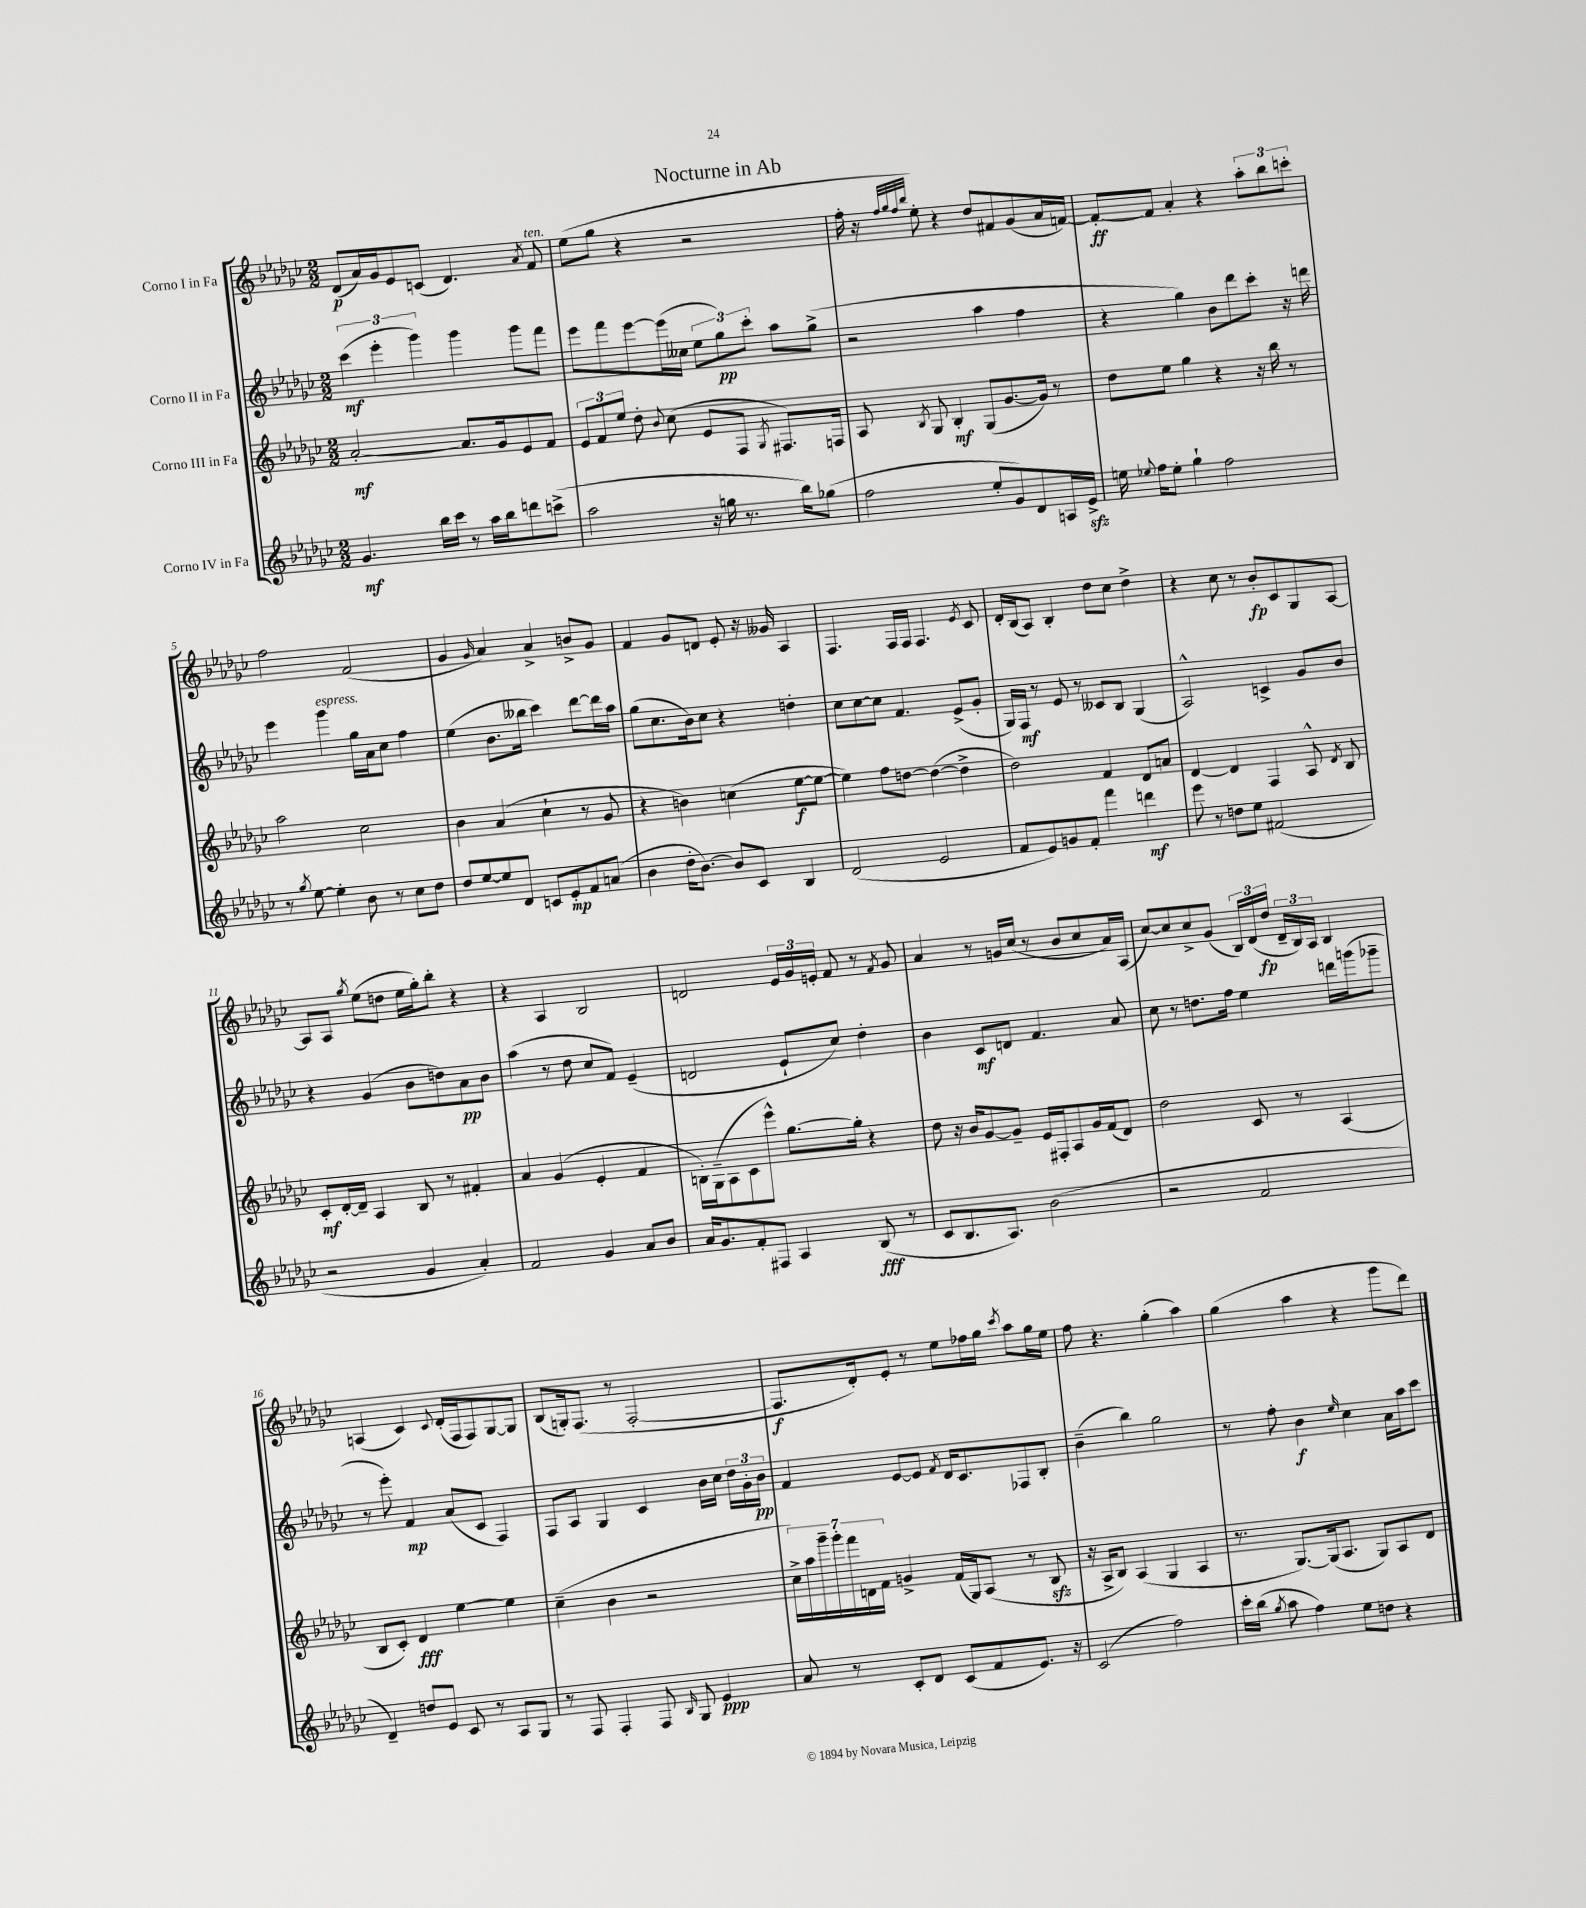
\header { title = "Nocturne in Ab" }
<<
\new StaffGroup <<
\new Staff = "s0" \with { instrumentName = "Corno I in Fa" } {
    \clef treble \key ges \major \numericTimeSignature \time 2/2
    \autoBeamOff des'8[\p( aes'16) ges'16 ees'8 c'8]( des'4.) \acciaccatura { aes'8 } f'8^\markup { \italic "ten." } |
    ees''8[( ges''8] r4 r2 |
    f''16-. r16 \grace { f''32[ ges''32 f''32 bes''32] } ees''8-.) r4 des''8[ fis'8 ges'8( aes'16 f'16]~) |
    f'8[~-.\ff f'8] aes'4-. r4 \tuplet 3/2 { aes''8[-. bes''8 c'''8]-. } |
    f''2 f'2( |
    ges'4 \grace { ges'16 } aes'4) aes'4-> b'8[-> ges'8] |
    f'4 ges'8[ d'8] ees'8-. r16 geses'16 aes4 |
    f4. f16[ f16] f4. \acciaccatura { ees'8 } ces'8 |
    des'16[-. bes16( aes8]) bes4-. des''8[ ces''8] des''4-> |
    r4 ces''8 r8 bes'8[-.\fp ces'8 ges8 aes8]~ |
    aes8[ aes8] \acciaccatura { ges''8 } ees''8[( d''8] ees''16[ ges''16-.) bes''8]-. r4 |
    r4 aes4 bes2 |
    d'2 \tuplet 3/2 { ees'16[ ges'16 e'16]-. } f'8 r8 \acciaccatura { f'8 } ges'8 |
    aes'4 r8 g'16[ ces''16]( r8 bes'8[ ces''8 aes'16) aes16]( |
    ces''8[~) ces''8 ces''8-> ges'8]( \tuplet 3/2 { bes16[) des'16( des''16]\fp } \tuplet 3/2 { des'16[-- bes16) aes16] } bes4 |
    a4( ces'4) \appoggiatura { ces'8 } des'16[-.( f16 f8) ges8~ ges8] |
    bes8[( g16-.) f8.]( r8 f2~-. |
    f8.[\f des'16-.) ees'8]-. r8 ees''8[ fes''16 ges''16] \acciaccatura { ces'''8 } aes''8[ ges''16 ees''16] |
    f''8 r4. ges''4-.( aes''4) |
    ges''4( aes''4 r4 ges'''8[ des'''8]) \bar "|." |
}
\new Staff = "s1" \with { instrumentName = "Corno II in Fa" } {
    \clef treble \key ges \major \numericTimeSignature \time 2/2
    \autoBeamOff \tuplet 3/2 { ces'''4\mf( ees'''4-. ges'''4) } ges'''4 ges'''8[ f'''8] |
    ees'''8[ f'''8 ees'''8~ ees'''16( ceses''16] \tuplet 3/2 { ees''8[ ges''8\pp) ces'''8]-. } aes''8[ ges''8]->( |
    r2 aes''4 f''4 |
    r4 ges''4) bes'8[ des'''8 ces'''8]-. r16 d'''16 |
    ees'''4 ges'''4^\markup { \italic "espress." } ges''16[ aes'16 ces''8] f''4 |
    ees''4( bes'8.[ beses''16] ces'''4) des'''8[~ des'''16 aes''16] |
    ges''8[( ces''8. bes'16) ces''8] r4 d''4-. |
    ces''8[ ces''8~ ces''8] f'4. ees'8[->( ges'8]-. |
    ges16[) f16]\mf r8 ees'8 r8 ceses'8[ bes8] ges4( |
    aes2-^) c'4-> ges'8[ bes'8] |
    r4 ges'4( bes'8[ d''8) aes'8\pp bes'8] |
    aes''4( r8 des''8 ces''8[ f'8]) ees'4--( |
    d'2 ees'8[-! ces''8]) des''4-. |
    bes'4 ces'8[\mf d'8] f'4. aes'8 |
    ces''8 r8 d''8.[ f''16] ees''4 d'''16[ g'''16( ges'''8]-- |
    r8 ees'''8-.) f'4\mp aes'8[( ces'8] f4) |
    f8[ aes8] ges4 ces'4 bes'16[ ces''16] \tuplet 3/2 { des''16[ ges'16-. bes'16]\pp } |
    f'4 ees'8[~ ees'8] \acciaccatura { f'8 } des'16[ ces'8. fes8 bes8]-. |
    bes'4--( bes''4) ges''2 |
    r8 f''8-. bes'4\f \grace { ees''16 } ces''4 aes'16[ aes''16 ces'''8] \bar "|." |
}
\new Staff = "s2" \with { instrumentName = "Corno III in Fa" } {
    \clef treble \key ges \major \numericTimeSignature \time 2/2
    \autoBeamOff aes'2~-.\mf aes'8.[ ges'16 ees'8 f'8] |
    \tuplet 3/2 { ees'8[ f'8 ees''8] } des''8-. \appoggiatura { bes'8 } ces''8( ees'8[ f8] \acciaccatura { ges8 } fis8.[) f16] |
    aes8 \acciaccatura { bes8 } ges8 bes4-.\mf ges8[( ges'8.~ ges'16]) r8 |
    des''8[ ees''8] ges''4 r4 r16 bes''16 r8 |
    aes''2 ces''2 |
    bes'4 aes'4( ces''4-! r8 ges'8 |
    r4 b'4) c''4( ees''8[~\f ees''8]~ |
    ees''4) f''8[ d''8]~ d''4~( d''4-> |
    des''2) f'4 des'8[ a'8] |
    des'4~ des'4 f4 aes8-^ \acciaccatura { des'8 } bes8 |
    ces'8[-.\mf des'16~-. des'16]-- aes4 bes8 r8 fis'4-. |
    aes'4 ges'4( ees'4-. f'4 |
    b16[-.) ges16--( aes8 ces'8 ees'''8]-^) ges''8.[~ ges''16]-. r4 |
    des''8 r16 bes'16[ ges'8~ ges'8]-- ees'16[ fis16-. aes8 ges'16 f'16( des'8]) |
    des''2 ces'8 r8 aes4( |
    bes8[ ces'8]-.) des'4\fff ees''4~ ees''4 |
    ces''4--( bes'4 r2 |
    \tuplet 7/4 { ces''16[->) aes''16 ges'''16-- ges'''16-. f'''16 d'16 f'16] } g'4-> f'16[( ges16) aes8]( r8 bes8\sfz |
    r16 aes16[-> bes8]) aes4( ges4 aes4 |
    r8. ges8.[~) ges16( aes8.] ges8[) aes8 des'8] \bar "|." |
}
\new Staff = "s3" \with { instrumentName = "Corno IV in Fa" } {
    \clef treble \key ges \major \numericTimeSignature \time 2/2
    \autoBeamOff ges'4.\mf bes''16[ ces'''16] r8 aes''16[ bes''16 d'''8 c'''8]->( |
    aes''2 r16 g''16 r8. bes''16[) ges''8]( |
    f''2 ees''8[-. ges'8) des'8 a16 ees'16]->\sfz |
    e''16 \appoggiatura { ees''8 } f''16[ ees''8]-. ges''4-! f''2 |
    r8 \acciaccatura { ges''8 } ees''8~ ees''4-. bes'8 r8 ces''8[ des''8] |
    des''8[ ees''8~ ees''8 des'8] c'8[ ees'8-.\mp f'8 a'8]( |
    bes'4 des''16[-. bes'8.]~) bes'8[ ces'8] bes4 |
    des'2( ees'2 |
    f'8[ ees'8) g'8 f'8]-. f'''4 d'''4\mf |
    ees'''8 r8 d''8[ ees''8] fis'2( |
    r2 ges'4 aes'4-.) |
    f'2 ges'4 aes'8[ bes'8] |
    aes'16[ ges'8. f'8-. fis8] aes4 bes8\fff( r8 |
    ces'8[ bes8. aes8.]) bes'2( |
    r2 f'2 |
    des'4--) d''8[ ees'8] ces'8 r8 aes8[ ges8] |
    r8 f8 f4-. f8 \grace { bes16 } ges8 ees'4\ppp |
    aes'8 r8 ces'8[-. des'8] ces'8[( f'8 ees'8.]) r16 |
    ces'2( f''2) |
    ces'''16[-. bes''16]( \acciaccatura { ges''8 } aes''8 f''4) ees''8[ d''8] r4 \bar "|." |
}
>>
>>
